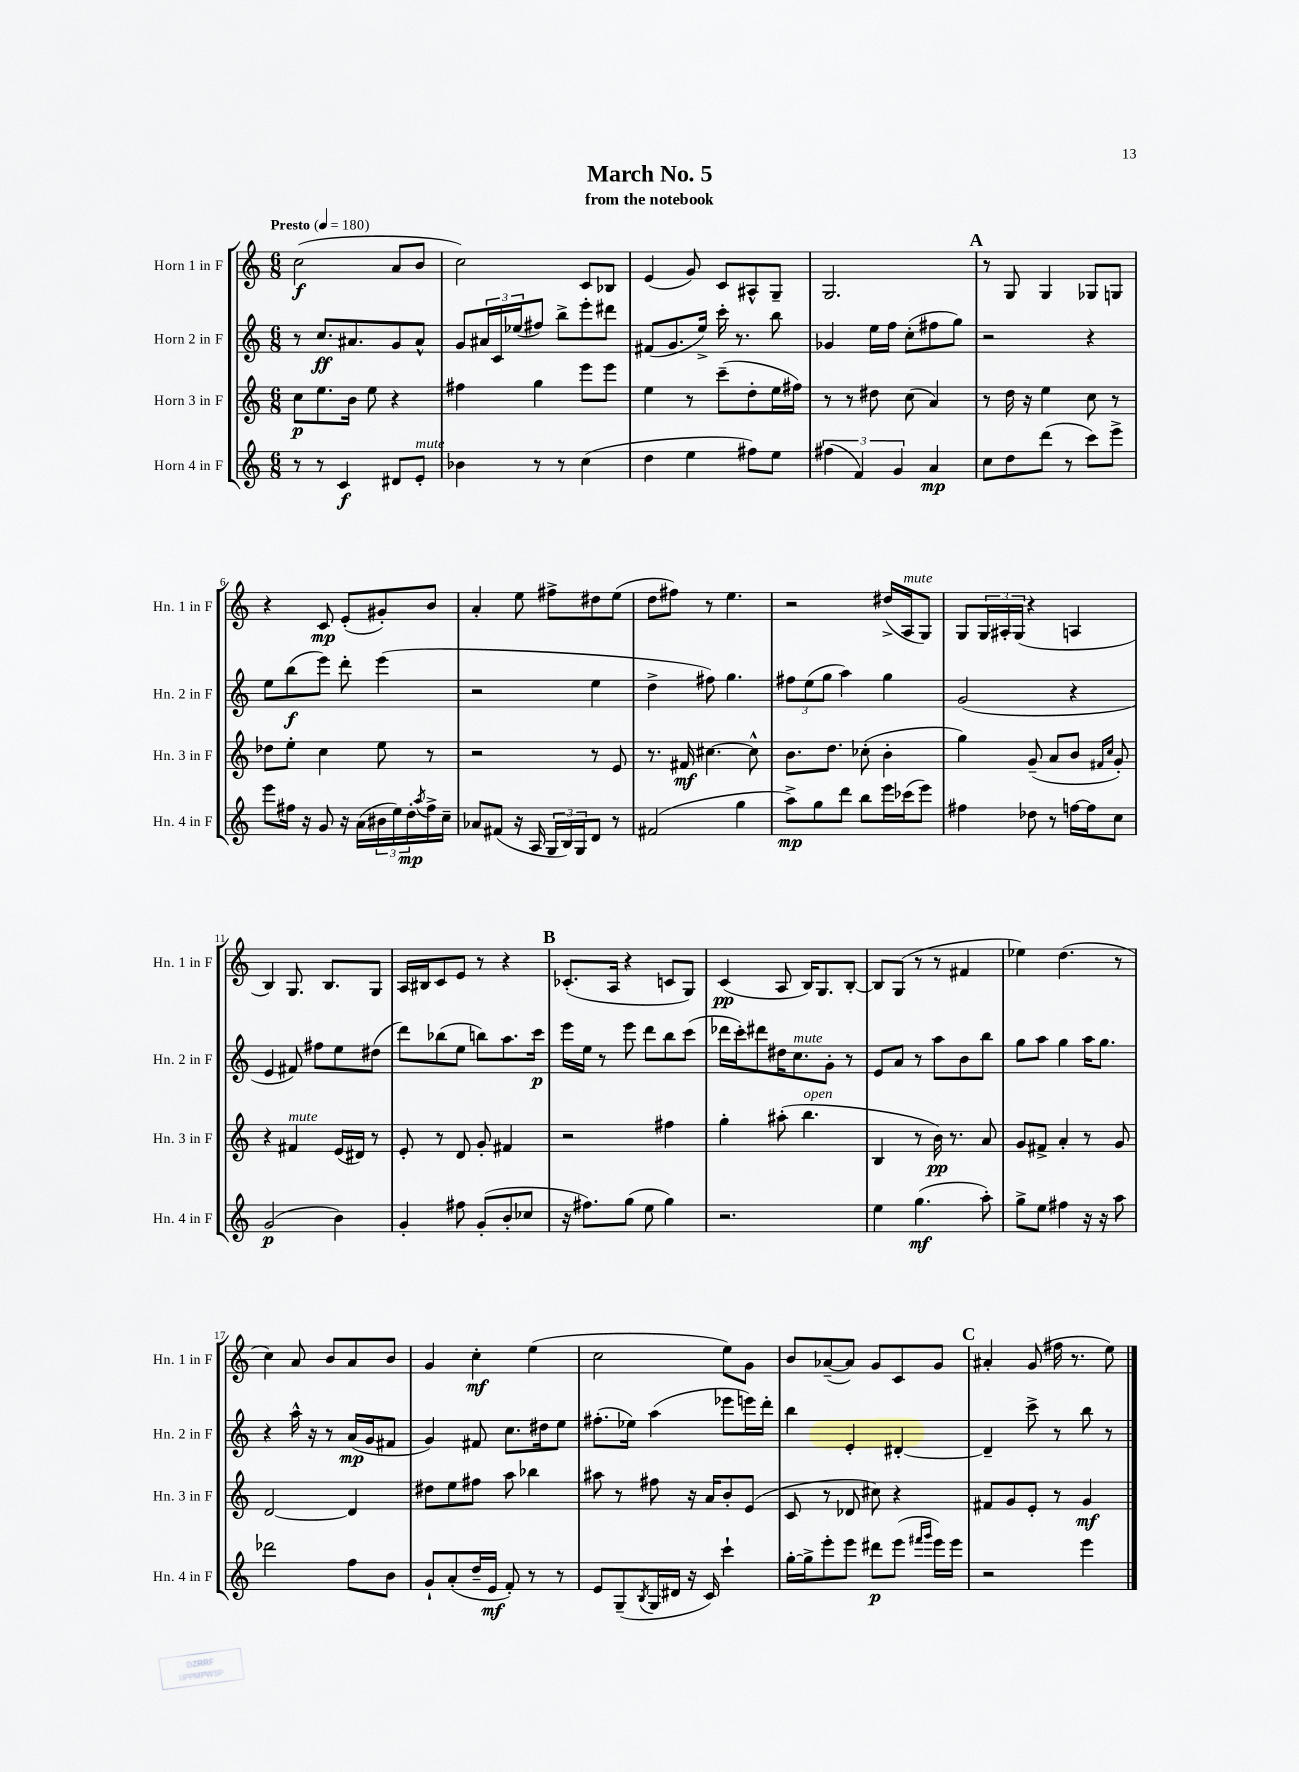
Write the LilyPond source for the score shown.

\header { title = "March No. 5" subtitle = "from the notebook" }
<<
\new StaffGroup <<
\new Staff = "s0" \with { instrumentName = "Horn 1 in F" shortInstrumentName = "Hn. 1 in F" } {
    \clef treble \key c \major \numericTimeSignature \time 6/8 \tempo "Presto" 4 = 180
    c''2\f( a'8 b'8 |
    c''2) c'8 bes8 |
    e'4( g'8) c'8 ais8-^ g8-- |
    g2. |
    \mark \markup { \bold "A" } r8 g8 g4 ges8 g8 |
    r4 c'8\mp e'8-.( gis'8-.) b'8 |
    a'4-. e''8 fis''8-> dis''8 e''8( |
    d''8 fis''8) r8 e''4. |
    r2 dis''16->( a16^\markup { \italic "mute" } g8) |
    g8 \tuplet 3/2 { g16 ais16-. g16( } r4 a4 |
    b4) g8. b8. g8 |
    a16 bis16 c'8 e'8 r8 r4 |
    \mark \markup { \bold "B" } ces'8.-.( a16 r4 c'8 g8) |
    c'4\pp( a8 b16) g8. b8~-. |
    b8 g8( r8 r8 fis'4 |
    ees''4) d''4.( r8 |
    c''4) a'8 b'8 a'8 b'8 |
    g'4 c''4-.\mf e''4( |
    c''2 e''8) g'8 |
    b'8 aes'8~--( aes'8) g'8 c'8 g'8 |
    \mark \markup { \bold "C" } ais'4-. g'8( fis''16 r8. e''8) \bar "|." |
}
\new Staff = "s1" \with { instrumentName = "Horn 2 in F" shortInstrumentName = "Hn. 2 in F" } {
    \clef treble \key c \major \numericTimeSignature \time 6/8
    r8 c''8.\ff ais'8. g'8 ais'8-^ |
    g'8 \tuplet 3/2 { ais'16 c'16 ees''16( } fis''8) b''8-> e'''8-. dis'''8 |
    fis'8( g'8. e''16->) c'''16-. r8. b''8 |
    ges'4 e''16 f''16 c''8-.( fis''8 g''8) |
    \mark \markup { \bold "A" } r2 r4 |
    e''8 b''8\f( e'''8) d'''8-. e'''4( |
    r2 e''4 |
    d''4-> fis''8) g''4. |
    \tuplet 3/2 { fis''8 e''8( g''8 } a''4) g''4 |
    g'2( r4 |
    e'4 fis'8) fis''8 e''8 dis''8( |
    d'''8) bes''8( e''8 b''8) a''8. c'''16\p |
    \mark \markup { \bold "B" } e'''16 e''16 r8 e'''8 d'''8 b''8 c'''8( |
    des'''16 c'''16-.) dis'''8 dis''16 c''8.^\markup { \italic "mute" } g'8-. r8 |
    e'8 a'8 r8 a''8 b'8 b''8 |
    g''8 a''8 g''4 a''16 g''8. |
    r4 a''16-^ r16 r8 a'16\mp( g'16 fis'8 |
    g'4) fis'8 c''8. dis''16 e''8 |
    fis''8.-.( ees''16) a''4( ees'''8 e'''16) d'''16-. |
    b''4 e'4-. dis'4~-. |
    \mark \markup { \bold "C" } dis'4-- c'''8-> r8 b''8 r8 \bar "|." |
}
\new Staff = "s2" \with { instrumentName = "Horn 3 in F" shortInstrumentName = "Hn. 3 in F" } {
    \clef treble \key c \major \numericTimeSignature \time 6/8
    c''8\p e''8. b'16 e''8 r4 |
    fis''4 g''4 e'''8 e'''8 |
    e''4 r8 c'''8--( d''8-. e''16 fis''16) |
    r8 r8 dis''8 c''8( a'4) |
    \mark \markup { \bold "A" } r8 d''16 r16 e''4 c''8 r8 |
    des''8 e''8-. c''4 e''8 r8 |
    r2 r8 e'8 |
    r8. fis'16\mf cis''4.~ cis''8-^ |
    b'8. d''8. ces''8-.( b'4-. |
    g''4) g'8--( a'8 b'8 \grace { fis'16 c''16 } g'8-.) |
    r4 fis'4^\markup { \italic "mute" } e'16( dis'16) r8 |
    e'8-. r8 d'8 g'8-. fis'4 |
    \mark \markup { \bold "B" } r2 fis''4 |
    g''4-. ais''8-.( b''4.^\markup { \italic "open" } |
    b4 r8 b'16\pp) r8. a'8 |
    g'8 fis'8-> a'4-. r8 g'8 |
    d'2~ d'4 |
    dis''8 e''8 fis''8 a''8 bes''4 |
    ais''8 r8 fis''8 r16 a'16 b'8-. e'8( |
    c'8 r8 des'8 cis''8) r4 |
    \mark \markup { \bold "C" } fis'8 g'8 e'8-. r8 g'4\mf \bar "|." |
}
\new Staff = "s3" \with { instrumentName = "Horn 4 in F" shortInstrumentName = "Hn. 4 in F" } {
    \clef treble \key c \major \numericTimeSignature \time 6/8
    r8 r8 c'4\f dis'8 e'8-.^\markup { \italic "mute" } |
    bes'4 r8 r8 c''4( |
    d''4 e''4 fis''8) e''8 |
    \tuplet 3/2 { fis''4( f'4) g'4 } a'4\mp |
    \mark \markup { \bold "A" } c''8 d''8 d'''8( r8 c'''8) e'''8-> |
    e'''8 fis''16 r16 g'8 r16 a'16( \tuplet 3/2 { bis'16 e''16) d''16-.\mp } \acciaccatura { a''8 } fis''16-> c''16-- |
    aes'8 fis'8( r16 a16 \tuplet 3/2 { g16 b16) g16 } d'8 r8 |
    fis'2( g''4 |
    a''8->\mp) g''8 d'''8 b''8 e'''16 ces'''16( e'''8) |
    fis''4 des''8 r8 f''16~ f''16 c''8 |
    g'2\p( b'4) |
    g'4-. fis''8 g'8-.( b'8-. ces''8 |
    \mark \markup { \bold "B" } r16 fis''8.) g''8( e''8 g''4) |
    r2. |
    e''4 g''4.\mf( a''8-.) |
    g''8-> e''8 fis''4 r16 r16 a''8 |
    des'''2 f''8 b'8 |
    g'8-! a'8-.( d''16-- e'16\mf f'8-.) r8 r8 |
    e'8 g8--( \acciaccatura { b8 } g16 dis'16 r16 c'16) c'''4-! |
    g''16~-. g''16-> e'''8-. e'''8 dis'''8\p e'''8( \grace { fis'''16 g'''16 } e'''16) e'''16 |
    \mark \markup { \bold "C" } r2 e'''4 \bar "|." |
}
>>
>>
